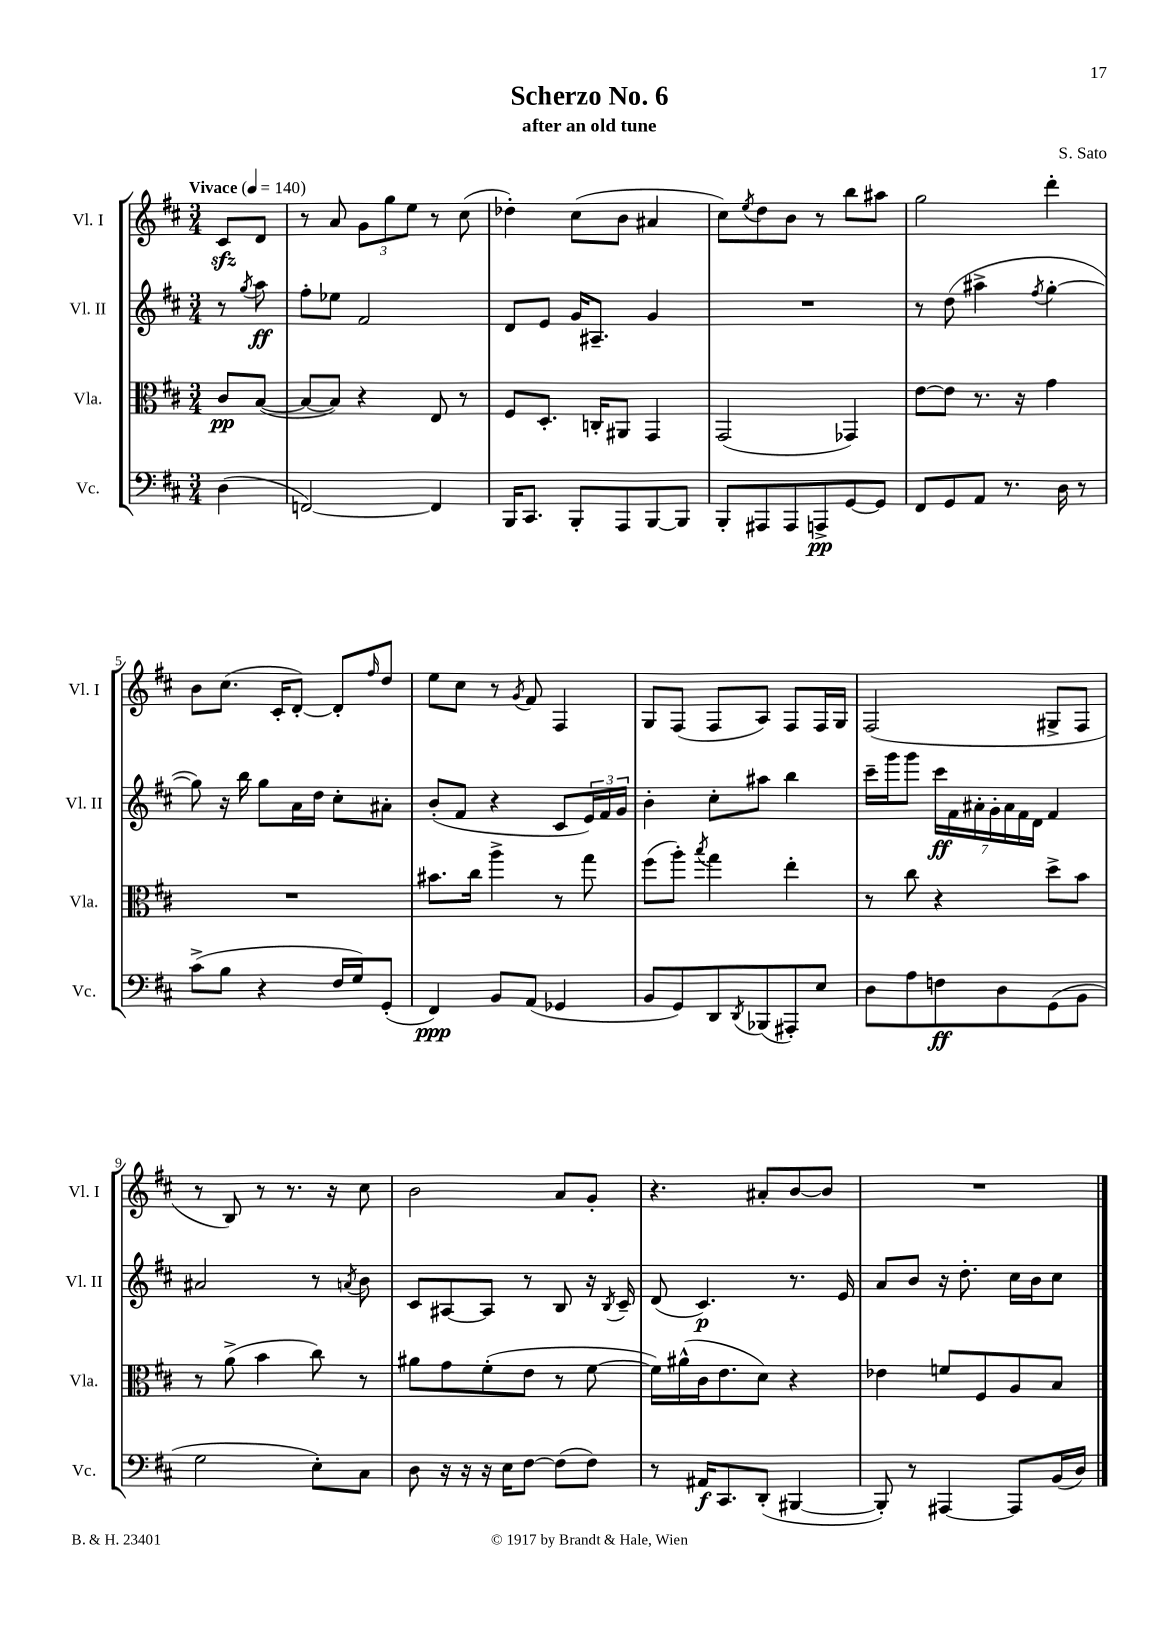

**kern	**kern	**kern	**kern
*staff4	*staff3	*staff2	*staff1
*clefF4	*clefC3	*clefG2	*clefG2
*k[f#c#]	*k[f#c#]	*k[f#c#]	*k[f#c#]
*M3/4	*M3/4	*M3/4	*M3/4
*MM140	*MM140	*MM140	*MM140
(4D	8c#	8r	8c#
.	.	8qgg	.
.	([8B	8aa	8d
=	=	=	=
[2FF)	8B_	8ff#'	8r
.	8B])	8ee-	8a
.	4r	2f#	12g
.	.	.	12gg
.	.	.	12ee
4FF]	8E	.	8r
.	8r	.	(8cc#
=	=	=	=
16BBB	8F#	8d	4dd-')
8.CC#	.	.	.
.	8.D'	8e	.
8BBB'	.	16g	(8cc#
.	16C'	8.A#~	.
8AAA	8AA#	.	8b
[8BBB	4GG	4g	4a#
8BBB]	.	.	.
=	=	=	=
8BBB'	(2GG	2.r	8cc#)
.	.	.	8qee
8AAA#	.	.	8dd
8AAA#	.	.	8b
8AAA^	.	.	8r
[8GG	4GG-)	.	8bb
8GG]	.	.	8aa#
=	=	=	=
8FF#	[8e	8r	2gg
8GG	8e]	(8dd	.
8AA	8.r	4aa#^	.
8.r	.	.	.
.	16r	.	.
.	.	8qff#	.
.	4g	[4gg'	4ddd'
16D	.	.	.
8r	.	.	.
=	=	=	=
(8c#^	2.r	8gg])	8b
8B	.	16r	(8.cc#
.	.	16bb	.
4r	.	8gg	.
.	.	.	16c#'
.	.	16a	[8d')
.	.	16dd	.
16F#	.	8cc#'	8d']
16G)	.	.	.
.	.	.	16qqff#
(8GG'	.	8a#'	8dd
=	=	=	=
4FF#)	8.b#	(8b'	8ee
.	.	8f#	8cc#
.	16cc#	.	.
8BB	4aa^	4r	8r
.	.	.	8qg
(8AA	.	.	8f#
4GG-	8r	8c#	4F#
.	8gg	24e)	.
.	.	24f#	.
.	.	24g	.
=	=	=	=
8BB	(8ff#	4b'	8G
8GG)	8aa')	.	(8F#
.	8qbb	.	.
8DD	4gg	8cc#'	8F#
8qDD	.	.	.
(8BBB-	.	8aa#	8A)
8AAA#')	4ee'	4bb	8F#
8E	.	.	16F#
.	.	.	16G
=	=	=	=
8D	8r	16ccc#~	(2F#
.	.	16ggg	.
8A	8cc#	8ggg	.
8F	4r	28ccc#	.
.	.	28f#	.
.	.	28a#'	.
.	.	28g'	.
8D	.	.	.
.	.	28a#	.
.	.	28f#	.
.	.	28d	.
(8GG	8dd^	4f#	8G#^
8BB	8b	.	8F#
=	=	=	=
2G	8r	2a#	8r
.	(8a^	.	8B)
.	4b	.	8r
.	.	.	8.r
8E')	8cc#)	8r	.
.	.	.	16r
.	.	8qa	.
8C#	8r	8b	8cc#
=	=	=	=
8D	8a#	8c#	2b
16r	8g	[8A#	.
16r	.	.	.
16r	(8f#'	8A#]	.
16E	.	.	.
[8F#	8e	8r	.
(8F#]	8r	8B	8a
8F#)	[8f#	16r	8g'
.	.	8qB	.
.	.	16c#~	.
=	=	=	=
8r	16f#])	(8d	4.r
.	(16a#^^	.	.
16AA#	16c#	4.c#)	.
8.CC#	8.e	.	.
(8DD'	8d)	.	8a#'
[4BBB#	4r	8.r	[8b
.	.	.	8b]
.	.	16e	.
=	=	=	=
8BBB#'])	4e-	8a	2.r
8r	.	8b	.
[4AAA#	8f	16r	.
.	.	8.dd'	.
.	8F#	.	.
8AAA#]	8A	16cc#	.
.	.	16b	.
(16BB	8B	8cc#	.
16D)	.	.	.
==	==	==	==
*-	*-	*-	*-
